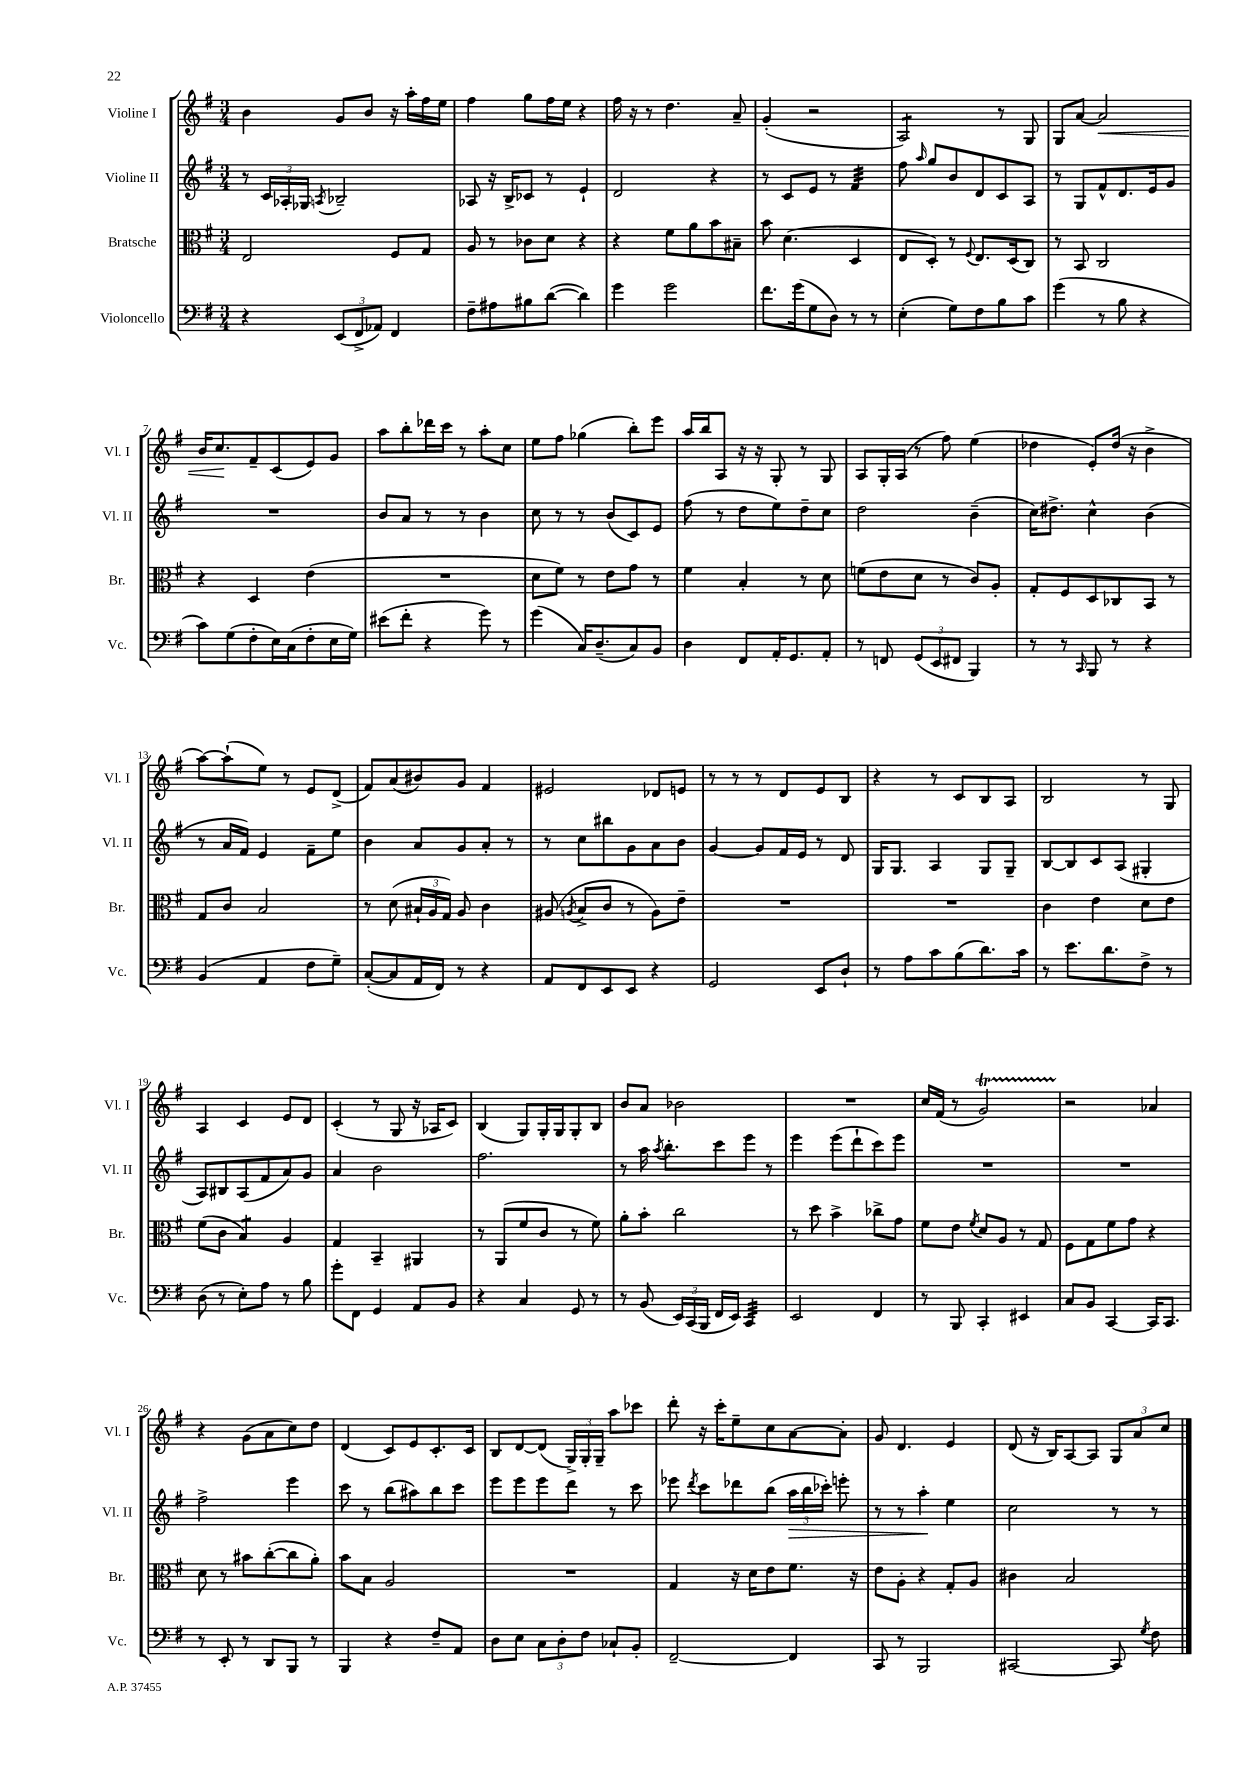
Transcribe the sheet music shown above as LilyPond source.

<<
\new StaffGroup <<
\new Staff = "s0" \with { instrumentName = "Violine I" shortInstrumentName = "Vl. I" } {
    \clef treble \key g \major \numericTimeSignature \time 3/4
    \autoBeamOff b'4 g'8[ b'8] r16 a''16[-. fis''16 e''16] |
    fis''4 g''8[ fis''16 e''16] r4 |
    fis''16 r16 r8 d''4. a'8-- |
    g'4-.( r2 |
    a2:8) r8 g8 |
    g8[ a'8]~ a'2\< |
    b'16[ c''8.\! fis'8-- c'8( e'8) g'8] |
    a''8[ b''8-. des'''16 c'''16] r8 a''8[-. c''8] |
    e''8[ fis''8] ges''4( b''8[-.) e'''8] |
    a''16[ b''16 a8] r16 r16 g8-. r8 g8 |
    a8[ g16-. a16]( r8 fis''8) e''4( |
    des''4 e'8[-.) des''16]( r16 b'4-> |
    a''8[~) a''8-!( e''8]) r8 e'8[ d'8]->( |
    fis'8[) a'8( bis'8) g'8] fis'4 |
    eis'2 des'8[ e'8] |
    r8 r8 r8 d'8[ e'8 b8] |
    r4 r8 c'8[ b8 a8] |
    b2 r8 g8 |
    a4 c'4 e'8[ d'8] |
    c'4-.( r8 g8 r16 aes16[ c'8]) |
    b4( g8[) g16-. g16 g8-. b8] |
    b'8[ a'8] bes'2 |
    R2. |
    c''16[ fis'16]( r8 g'2\startTrillSpan) |
    r2\stopTrillSpan aes'4 |
    r4 g'8[( a'8 c''8) d''8] |
    d'4( c'8[) e'8 c'8.-. c'16] |
    b8[ d'8~ d'8]( \tuplet 3/2 { g16[->) g16-. g16]-- } a''8[ ces'''8] |
    d'''8-. r16 c'''16[-. e''8-- c''8 a'8~ a'8]-. |
    g'8 d'4. e'4 |
    d'8( r16 b16[) a8~ a8] \tuplet 3/2 { g8[ a'8 c''8] } \bar "|." |
}
\new Staff = "s1" \with { instrumentName = "Violine II" shortInstrumentName = "Vl. II" } {
    \clef treble \key g \major \numericTimeSignature \time 3/4
    \autoBeamOff r8 \tuplet 3/2 { c'16[ aes16-. ges16] } \acciaccatura { a8 } bes2-- |
    aes8 r16 b16[-> ces'8] r8 e'4-! |
    d'2 r4 |
    r8 c'8[ e'8] r8 fis'4:32 |
    fis''8 \grace { a''16 } g''8[ b'8 d'8 c'8 a8] |
    r8 g8[ fis'8-^ d'8. e'16 g'8] |
    R2. |
    b'8[ a'8] r8 r8 b'4 |
    c''8 r8 r8 b'8[( c'8) e'8] |
    fis''8( r8 d''8[ e''8) d''8-- c''8] |
    d''2 b'4--( |
    c''16[) dis''8.]-> c''4-^ b'4( |
    r8 a'16[ fis'16]) e'4 fis'8[-- e''8] |
    b'4 a'8[ g'8 a'8]-. r8 |
    r8 c''8[ bis''8 g'8 a'8 b'8] |
    g'4~ g'8[ fis'16 e'16] r8 d'8 |
    g16[ g8.] a4 g8[ g8]-- |
    b8[~ b8 c'8 a8]( gis4-. |
    a8[) bis8 a8( fis'8 a'8) g'8] |
    a'4 b'2 |
    fis''2. |
    r8 a''16 \acciaccatura { a''8 } b''8.[-. c'''8 e'''8] r8 |
    e'''4 e'''8[( d'''8-! c'''8) e'''8] |
    R2. |
    R2. |
    fis''2-> e'''4 |
    c'''8 r8 b''8[( ais''8) b''8 c'''8] |
    e'''8[ e'''8 e'''8 d'''8] r8 c'''8 |
    ees'''8 \acciaccatura { d'''8 } c'''8[ des'''8 b''8]( \tuplet 3/2 { a''16[\> b''16 ces'''16]-.) } e'''8-. |
    r8 r8 a''4-.\! e''4 |
    c''2 r8 r8 \bar "|." |
}
\new Staff = "s2" \with { instrumentName = "Bratsche" shortInstrumentName = "Br." } {
    \clef alto \key g \major \numericTimeSignature \time 3/4
    \autoBeamOff e2 fis8[ g8] |
    a8 r8 ces'8[ d'8] r4 |
    r4 fis'8[ a'8 b'8 bis8]-- |
    b'8 d'4.( d4 |
    e8[ d8]-.) r8 \appoggiatura { fis8 } e8.[ d16( c8]) |
    r8 b,8 c2 |
    r4 d4 e'4( |
    R2. |
    d'8[ fis'8]) r8 e'8[ g'8] r8 |
    fis'4 b4-. r8 d'8 |
    f'8[( e'8 d'8] r8 c'8[) a8]-. |
    g8[-. fis8 d8 ces8 b,8] r8 |
    g8[ c'8] b2 |
    r8 d'8( \tuplet 3/2 { bis16[-! a16 g16]) } a8 c'4 |
    ais8( \acciaccatura { a8 } b8[-> c'8] r8 a8[) e'8]-- |
    R2. |
    R2. |
    c'4 e'4 d'8[ e'8] |
    fis'8[( c'8] b4:8) a4 |
    g4 b,4-- ais,4 |
    r8 a,8[( fis'8 c'8] r8 fis'8) |
    a'8[-. b'8]-. c''2 |
    r8 d''8 b'4-> ces''8[-> g'8] |
    fis'8[ e'8] \acciaccatura { fis'8 } d'8[ a8] r8 g8 |
    fis8[ g8 fis'8 g'8] r4 |
    d'8 r8 bis'8[ c''8~-.( c''8 a'8]-.) |
    b'8[ b8] a2 |
    R2. |
    g4 r16 d'16[ e'8 fis'8.] r16 |
    e'8[ a8]-. r4 g8[-. a8] |
    cis'4 b2 \bar "|." |
}
\new Staff = "s3" \with { instrumentName = "Violoncello" shortInstrumentName = "Vc." } {
    \clef bass \key g \major \numericTimeSignature \time 3/4
    \autoBeamOff r4 \tuplet 3/2 { e,8[( fis,8-> aes,8]) } fis,4 |
    fis8[-- ais8 bis8 d'8]~( d'4) |
    g'4 g'2 |
    fis'8.[ g'16( g8 d8]) r8 r8 |
    e4-.( g8[) fis8 b8 c'8] |
    g'4( r8 b8 r4 |
    c'8[) g8( fis8-. e16) c16( fis8-. e16 g16]) |
    eis'8[( fis'8]-. r4 g'8) r8 |
    g'4( c16[) d8.--( c8) b,8] |
    d4 fis,8[ a,16-. g,8. a,8]-. |
    r8 f,8 \tuplet 3/2 { g,8[( e,8 fis,8] } b,,4) |
    r8 r8 \grace { c,16 } b,,8 r8 r4 |
    b,4( a,4 fis8[ g8]--) |
    c8[~-.( c8 a,16 fis,16]) r8 r4 |
    a,8[ fis,8 e,8 e,8] r4 |
    g,2 e,8[ d8]-! |
    r8 a8[ c'8 b8( d'8.) c'16] |
    r8 e'8.[ d'8. fis8]-> r8 |
    d8( r8 e8[-.) a8] r8 b8 |
    g'8[-. fis,8] g,4 a,8[ b,8] |
    r4 c4 g,8 r8 |
    r8 b,8( \tuplet 3/2 { e,16[) c,16( b,,16] } fis,16[ e,16]) c,4:32 |
    e,2 fis,4 |
    r8 b,,8 c,4-. eis,4 |
    c8[ b,8] c,4~ c,16[ c,8.] |
    r8 e,8-. r8 d,8[ b,,8] r8 |
    b,,4 r4 fis8[-- a,8] |
    d8[ e8] \tuplet 3/2 { c8[ d8-. fis8] } ces8[-! b,8]-. |
    fis,2~-- fis,4 |
    c,8 r8 b,,2 |
    cis,2~ cis,8 \acciaccatura { g8 } fis8 \bar "|." |
}
>>
>>
